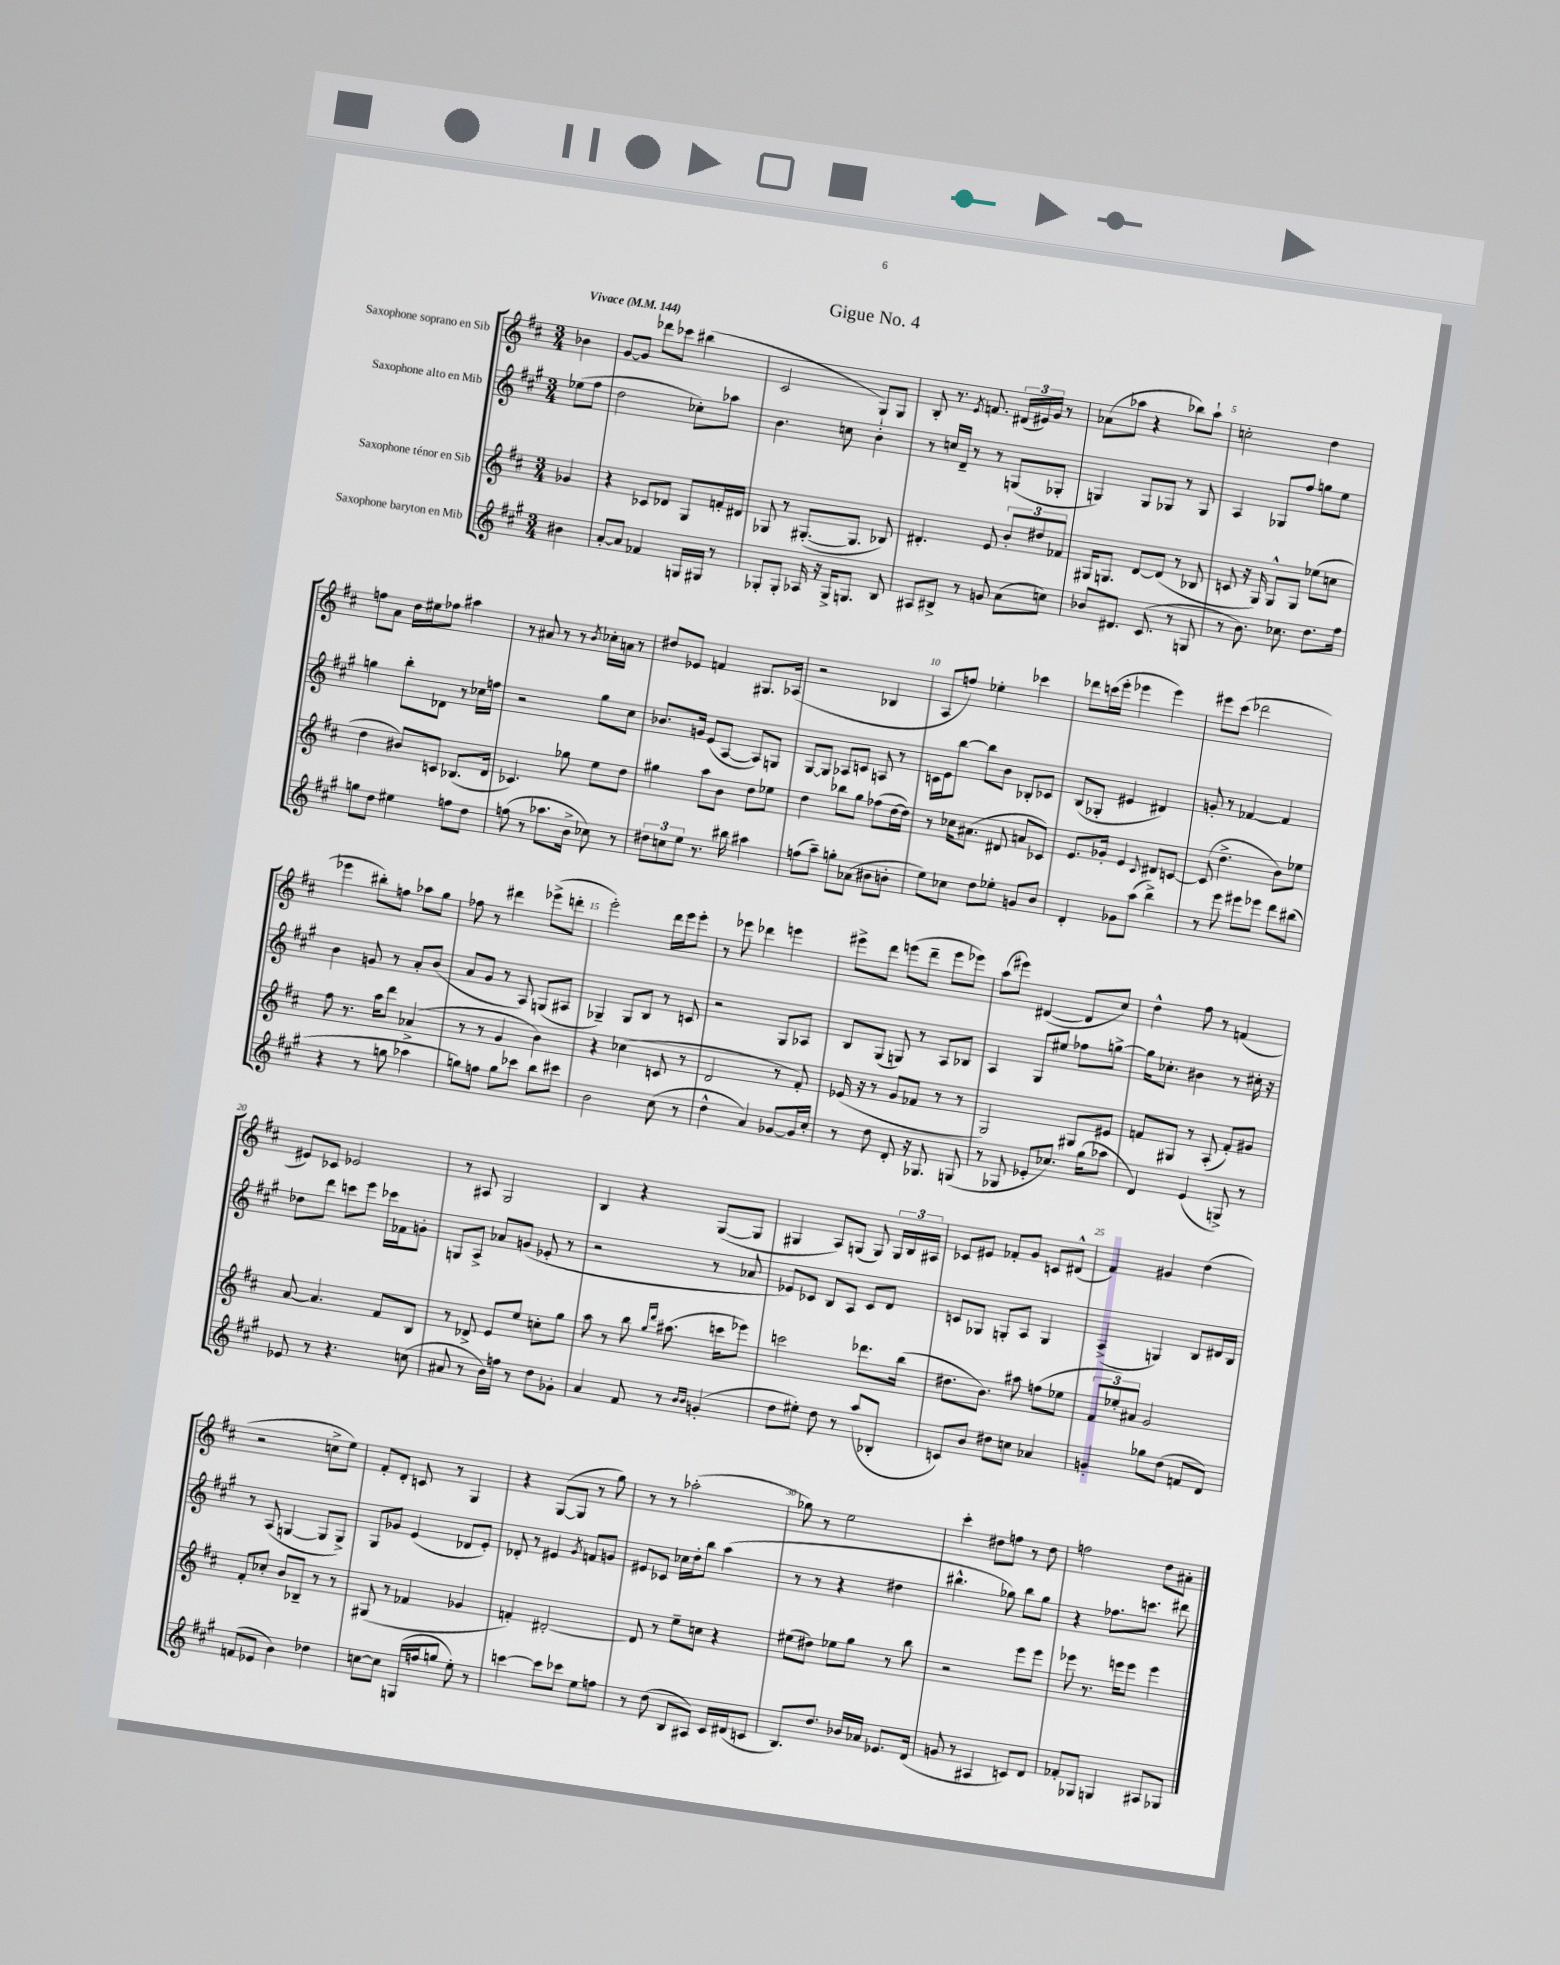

**kern	**kern	**kern	**kern
*staff4	*staff3	*staff2	*staff1
*clefG2	*clefG2	*clefG2	*clefG2
*k[f#c#g#]	*k[f#c#]	*k[f#c#g#]	*k[f#c#]
*M3/4	*M3/4	*M3/4	*M3/4
*MM144	*MM144	*MM144	*MM144
4b#	4g-	(8ee-	4b-
.	.	8ff#	.
=	=	=	=
[8a'	4r	2dd	[8g
8a]	.	.	8g]
4f-	8c-	.	8ddd-
.	8d-	.	8ccc-
16G	8G	8cc-')	(4bb#
16G#	.	.	.
8r	16f'	8aa-	.
.	16d#	.	.
=	=	=	=
8G-'	8G-	4.b	2c#
8G-'	8r	.	.
16A-	([8.G#'	.	.
16r	.	.	.
16G-^	.	8cc	.
8.G	8.G#]	.	.
.	.	4b'	8G`)
8B	8B-)	.	8G
=	=	=	=
8A#	4.d#'	8r	8B'
8B#^	.	16cc	8.r
.	.	16d~	.
8r	.	8r	.
.	.	.	8qe
.	.	.	8.f
8g	8e	8r	.
(8a	12b'	(8G	(24d#
.	.	.	24e#)
.	12dd#	.	24g
8cc)	.	8G-'	8r
.	12f-	.	.
=	=	=	=
8b-	16G#	4G)	(8a-
.	8.G	.	.
8.d#	.	.	8aa-
.	[8d	8G	4r
(8.c#	.	.	.
.	(8d]	8G-	.
8r	8r	8r	8bb-)
8G	8B-	8G-	8aa-`
=	=	=	=
8r	8c	4A	2cc'
8.b)	16r	.	.
.	16G)	.	.
.	8G^^	8G-	.
8.cc-	.	.	.
.	8G	8ff#	.
8.dd	(8ee-	8gg	4dd
.	8cc	8ee	.
16ff#	.	.	.
=	=	=	=
8gg	4dd	4gg	8ff
8dd	.	.	8a
4ee#	8b#)	8bb'	16dd
.	.	.	16ee#
.	8c	8d-	8ff-
8ff	(8.B-	8r	4aa#
8dd	.	16cc-	.
.	16d	16ff	.
=	=	=	=
(8ff	4.c-)	2r	8r
8r	.	.	8a#
8.aa-	.	.	8r
.	8gg-	.	8r
16b^	.	.	.
.	.	.	8qb
8cc-)	8ee	8gg#	16cc-'
.	.	.	16a
8r	8dd	8cc#	8r
=	=	=	=
12dd#	4gg#	8.b-	8dd#
12cc	.	.	.
.	.	.	8e-
12ee	.	.	.
.	.	16g	.
8.r	8aa	(8e	4f
.	8b	[8A	.
16bb#	.	.	.
4aa#	8dd	8A])	8.G#
.	8ee-	8G	.
.	.	.	(16A-
=	=	=	=
(8ff	4dd	[8G#	2r
8aa~)	.	8G#]	.
8gg'	8bb-	8A-	.
(8a-	8gg	8c	.
8b#	(8ff-	8A	4B-
8b'	[16dd	8r	.
.	16dd])	.	.
=	=	=	=
8ee)	8r	16c	8A
.	.	16e	.
8cc-	16cc-	[8bb	8ff)
.	(8.a#	.	.
8dd	.	8bb]	4ee-'
8ee-'	8d#	8b	.
8g	8a	8B-'	4ccc-
8b	8c-)	8c-	.
=	=	=	=
4d'	8.e	(8B	8ddd-
.	.	8G-'	(16ccc
.	16g-'	.	16eee'
8g-	4e	4e#	4eee-
(8aa	.	.	.
.	8qqc#	.	.
4bb^)	8d#	4d#)	4eee-)
.	[8c	.	.
=	=	=	=
8r	(8c]	8g'	8eee#
8eee	4.dd^	8r	(8ccc#
8eee#	.	[4f-	2ddd-
8eee-	.	.	.
8ddd	8b)	4f-]	.
(8bb#	8ee-	.	.
=	=	=	=
4r	8ff#	4b	4eee-
.	8.r	.	.
8r	.	8g	8bb#')
.	16aa	.	.
8gg	8ddd	8r	8ff
4aa-	(4a-^	8a'	8aa-
.	.	(8b	8gg
=	=	=	=
8gg)	8r	8a	8ff-
8ff	8r	8g#	8r
8gg	4g	8r	4ddd#
8ccc-	.	8A)	.
8bb	4b)	(8G	(8eee-^
8ccc#	.	8A#	8ddd'
=	=	=	=
2b	4r	4G-~)	2eee')
.	(4cc-	8G-	.
.	.	8B	.
(8cc#	8c	8r	16ddd
.	.	.	16eee
8r	8r	8c	8eee'
=	=	=	=
4dd^^	2d	2r	8r
.	.	.	8eee-
4a)	.	.	4ddd-
[8g-	8r	8G#	4eee
16g-]	8f#')	8A-	.
16cc#'	.	.	.
=	=	=	=
8r	(16e-	8B	8eee#^
.	16r	.	.
8dd	8r	(8G#	8ddd
8d'	8g	8G)	(8eee
16r	8f-	8r	8ddd~
8.G-	.	.	.
.	8r	8A	8eee
(8G	8r	8B-	8eee-)
=	=	=	=
8r	2G)	4A	(8aa
8G-	.	.	8eee#)
8e-'	.	8G#	([4d#
8.cc-)	.	8ee#	.
.	8G#	8ff-	8d#]
(16gg#	.	.	.
8aa-	8e#	[8gg^	8cc#)
=	=	=	=
4d)	8f	16gg]	4dd^^
.	.	8.cc-'	.
.	8G#	.	.
(4e	8r	4b#	8ff#
.	(8A'	.	8r
8G^)	8f')	8r	(4f
8r	8g#	16cc#'	.
.	.	16r	.
=	=	=	=
8e-	[8a	8dd-	8e#)
8r	4.a]	8ddd	8c-
4.r	.	8ccc	2e-
.	.	8eee	.
.	8f#	16ccc-	.
.	.	16f-	.
(8cc	8B	8g'	.
=	=	=	=
8a#	8r	8G	8r
8r	8d-^	8A^	8A#
16b)	8e	8a-	2G
16ff	.	.	.
8r	8ee	(8g	.
8dd	8cc'	8e-'	.
8g-'	8gg	8r	.
=	=	=	=
4a	8aa	2r	4B
.	8r	.	.
8f#	8bb	.	4r
.	16qqgg	.	.
.	16qqddd	.	.
8r	(8.aa#	.	.
16qqb	.	.	.
16qqb	.	.	.
(4g'	.	8r	([8G
.	16ccc	.	.
.	8eee-)	8a-	8G]
=	=	=	=
8dd	2ccc	8e-)	4G#
8ee#')	.	8c-	.
8dd	.	8B	8A)
8r	.	8A	(8G
(8aa	8.ddd-	8c-	8G)
8B-'	.	8d	24G
.	.	.	24B
.	(16bb	.	.
.	.	.	24A#
=	=	=	=
8c)	8.dd#	8c	8c-
8b	.	8G-	8e#
.	8.b)	.	.
8dd#	.	8G'	8f-'
8cc	8aa#	8A	8g
4a-	(8ff	4G	8c
.	8ee-	.	(8d#^^
=	=	=	=
4g'	12f#	(4A^	4f#)
.	12ee-')	.	.
.	12a#	.	.
8gg-	2g	4G)	4g#
(8dd	.	.	.
8f	.	8B	(4dd
8d)	.	16d#	.
.	.	16B	.
=	=	=	=
(8f	8f#'	8r	2r
8e-	8cc-'	(8A	.
4b)	8b	[4G	.
.	8B-~	.	.
4dd-	8r	8G]	8cc^
.	8r	8G^)	8ee)
=	=	=	=
[8cc	(8G#	8G#	8f#'
8cc]	8r	8g-	8d'
(16G	4f-	(4e	8c
16ff	.	.	.
8gg	.	.	8r
8ee')	4g-	8d-	4G
8r	.	8e')	.
=	=	=	=
[4ccc	4f')	8d-'	4r
.	.	8r	.
8ccc]	[2d#'	4e#	([8G
8ccc-	.	.	8G]
.	.	8qg#	.
8ee	.	8f	8r
8ff	.	8g	8gg)
=	=	=	=
8r	8d#]	8e#	8r
(8dd	8r	8c-	8r
8B	8ee~	16cc-	(2aa-'
.	.	16dd'	.
8A#)	8cc	8bb	.
16c#	4r	(4aa	.
(16d#	.	.	.
8c	.	.	.
=	=	=	=
8.B)	(8ee#	8r	8gg-)
.	8dd#)	8r	8r
8.dd	.	.	.
.	8ee-	4r	2ee
16b-	8gg	.	.
16a-	.	.	.
8.e-	8r	4dd#	.
.	8bb	.	.
(16d	.	.	.
=	=	=	=
8g	2r	4.bb#^^	4ccc#'
8r	.	.	.
4A#	.	.	8dd#
.	.	8gg-)	8ff
8c)	8eee	8bb#	8r
8d	8eee	8gg-	8dd#
=	=	=	=
8f-'	8eee-	4r	2ff
8G-	8.r	.	.
4G	.	8.ff-	.
.	16eee	.	.
.	8eee	.	.
.	.	8.ccc	.
8A#	4eee	.	8dd
8G-	.	8ddd#	8a#'
==	==	==	==
*-	*-	*-	*-
